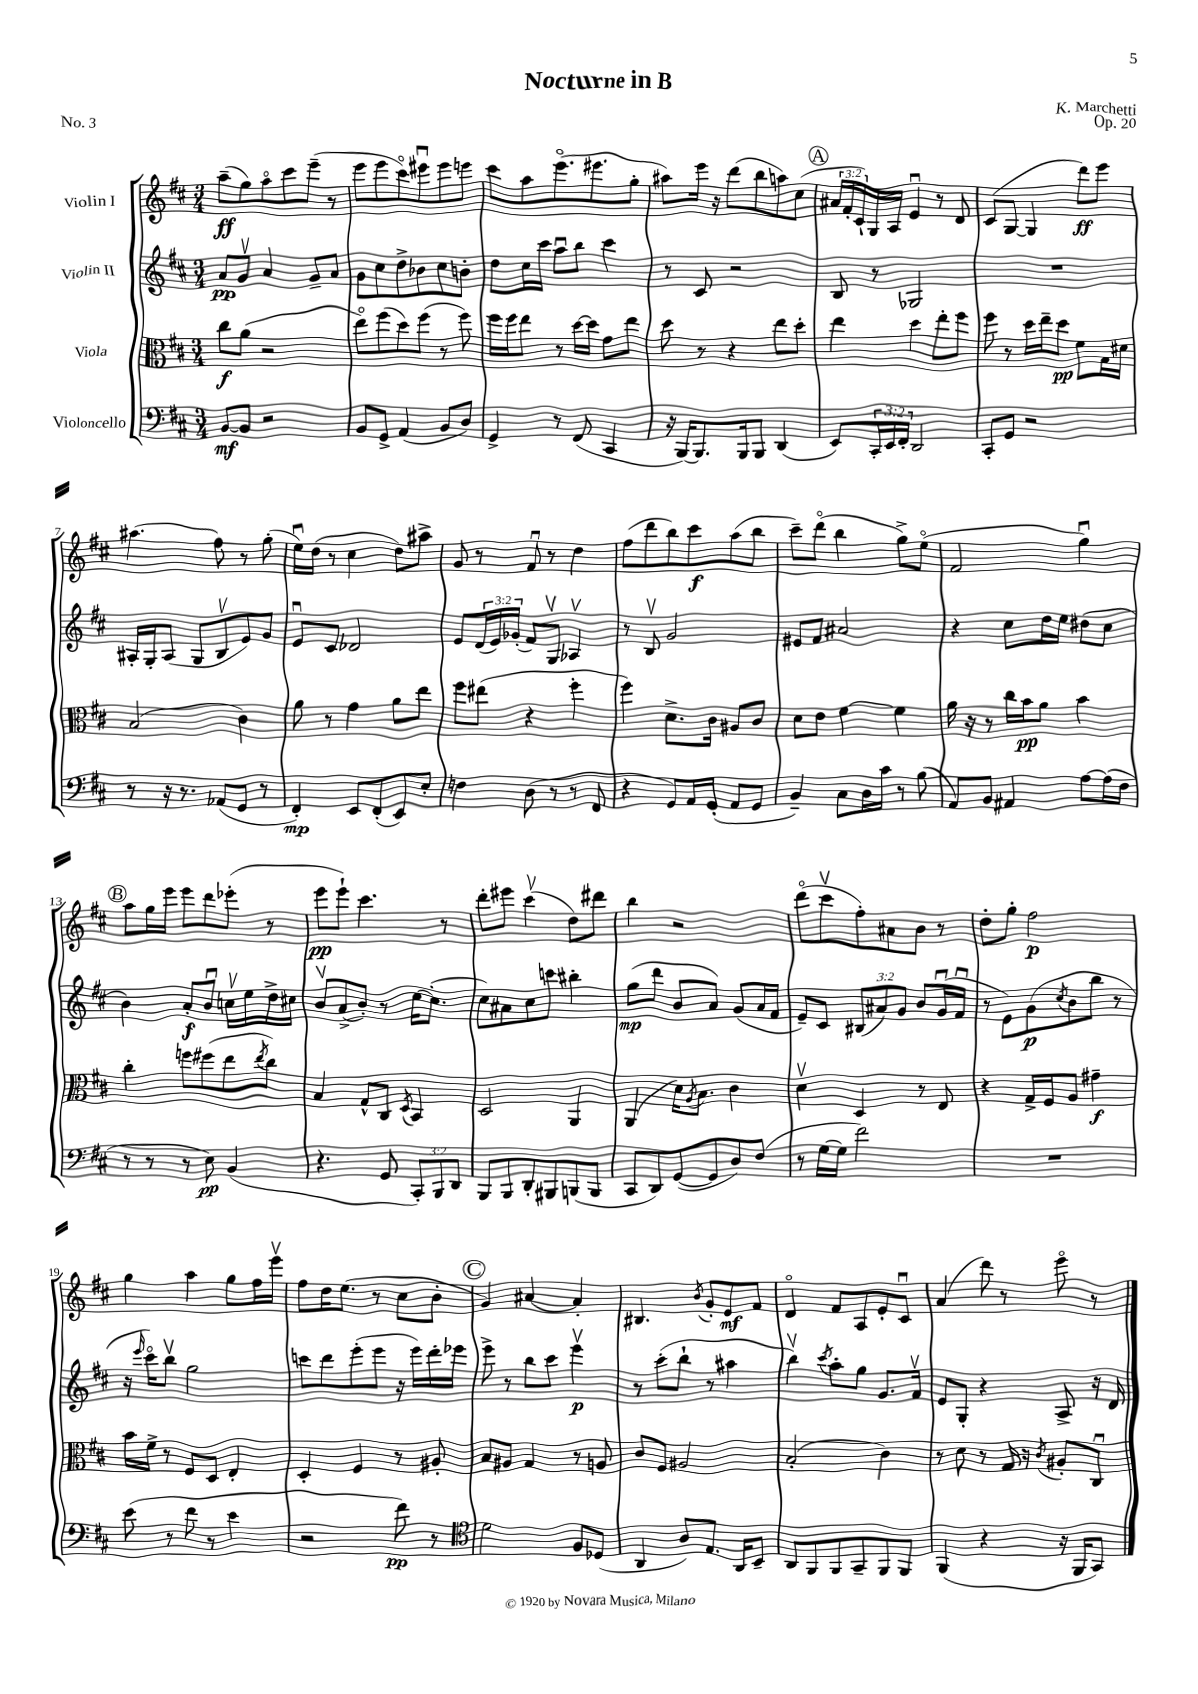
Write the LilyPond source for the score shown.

\header { title = "Nocturne in B" composer = "K. Marchetti" opus = "Op. 20" piece = "No. 3" }
<<
\new StaffGroup <<
\new Staff = "s0" \with { instrumentName = "Violin I" } {
    \clef treble \key d \major \numericTimeSignature \time 3/4 \override Staff.TupletNumber.text = #tuplet-number::calc-fraction-text
    a''8--\ff( g''8) a''8\flageolet cis'''8 e'''8--( r8 |
    e'''8 e'''8 cis'''8\flageolet) eis'''8\downbow eis'''8 e'''8 |
    cis'''8 a''8 e'''8.\flageolet( eis'''8. g''8-. |
    ais''8) e'''16 r16 d'''8( b''8 a''8) cis''8( |
    \mark \markup { \circle "A" } \tuplet 3/2 { ais'16 fis'16-. cis'16-!) } g16 a16 e'4\downbow r8 d'8 |
    cis'8( g8~ g4 d'''8\ff) e'''8 |
    ais''4.( fis''8) r8 g''8-.( |
    e''16\downbow) d''16( r8 cis''4 d''8) ais''8-> |
    g'8 r8 fis'8\downbow r8 d''4 |
    fis''8( d'''8 b''8) cis'''8\f a''8( b''8 |
    cis'''8--) d'''8\flageolet( b''4 g''8->) e''8\flageolet( |
    fis'2 g''4\downbow) |
    \mark \markup { \circle "B" } a''8 g''16 e'''16 e'''8 d'''8 ees'''8-.( r8 |
    e'''8\pp e'''8-!) cis'''4. r8 |
    d'''8-. eis'''8 cis'''4\upbow( d''8) dis'''8 |
    b''4 r2 |
    d'''8\flageolet( cis'''8\upbow fis''8-.) ais'8 b'8 r8 |
    d''8-. g''8-. fis''2\p |
    g''4 a''4 g''8 fis''16 e'''16\upbow |
    fis''8 d''16 e''8.( r8 cis''8 b'8-. |
    \mark \markup { \circle "C" } g'4) ais'4~ ais'4-. |
    bis4. \acciaccatura { b'8 } g'8-. e'8\mf fis'8 |
    d'4\flageolet fis'8 a8 e'8-. cis'8\downbow |
    a'4( d'''8) r8 e'''8\flageolet r8 \bar "|." |
}
\new Staff = "s1" \with { instrumentName = "Violin II" } {
    \clef treble \key d \major \numericTimeSignature \time 3/4 \override Staff.TupletNumber.text = #tuplet-number::calc-fraction-text
    a'8\pp g'8\upbow a'4 g'8-- a'8 |
    g'8 cis''8 d''8-> bes'8 cis''8 b'8-. |
    d''8 cis''16 cis'''16 a''8\downbow b''8 cis'''4 |
    r8 cis'8 r2 |
    \mark \markup { \circle "A" } b8 r8 ges2 |
    R2. |
    ais16-. g16-. ais8( g8 b8\upbow e'8) g'8 |
    e'8\downbow cis'8 des'2 |
    e'8 \tuplet 3/2 { d'16( e'16) ges'16-.( } fis'8) g8\upbow aes4\upbow |
    r8 b8\upbow g'2 |
    eis'8 fis'8 ais'2 |
    r4 cis''8 d''16 e''16 dis''8( cis''8 |
    \mark \markup { \circle "B" } b'4) a'8-.\f b'8\downbow c''16\upbow e''16 d''16-> cis''16 |
    b'8\upbow a'8->( b'8-.) r8 cis''16~ cis''8.-.( |
    cis''8) ais'8 cis''8 c'''8 bis''4-. |
    g''8\mp( d'''8 b'8 a'8) g'8( a'16 fis'16 |
    e'8--) cis'8 \tuplet 3/2 { bis8( ais'8) g'8 } b'8 g'16\downbow( fis'16\downbow |
    r8 e'8) g'8\p( \acciaccatura { cis''8 } b'8 b''8 r8 |
    r16 \grace { e'''16 } cis'''16\flageolet) b''8\upbow g''2 |
    c'''8 d'''8 e'''8-.( e'''8 r16 e'''16) d'''16-. ees'''16 |
    \mark \markup { \circle "C" } e'''8-> r8 b''8 cis'''8 e'''4\upbow\p |
    r8 cis'''8-.( b''8-! r8 ais''4 |
    b''4\upbow) \acciaccatura { cis'''8 } a''8-. g''8 g'8. fis'16\upbow |
    e'8 g8-. r4 a8-> r16 d'16 \bar "|." |
}
\new Staff = "s2" \with { instrumentName = "Viola" } {
    \clef alto \key d \major \numericTimeSignature \time 3/4
    cis''8\f a'8( r2 |
    e''8\flageolet) fis''8( d''8) fis''8( r8 fis''8) |
    fis''16 fis''16 e''8 r8 d''16~ d''16 g'8 e''8 |
    d''8 r8 r4 e''8 d''8-. |
    \mark \markup { \circle "A" } e''4 d''4 e''8-. fis''8 |
    fis''8 r8 d''16 e''16-- d''8\pp fis'8 g16 dis'16 |
    b2( cis'4) |
    a'8 r8 g'4 a'8 e''8 |
    fis''8 eis''8( r4 fis''4-. |
    fis''4) d'8.-> cis'16 ais8 cis'8 |
    d'8 e'8 fis'4~ fis'4 |
    a'16 r16 r8 cis''16 b'16\pp a'8 b'4 |
    \mark \markup { \circle "B" } cis''4-. f''8 fis''8( e''8 \acciaccatura { e''8 } cis''8) |
    b4 g8-^ cis8 \acciaccatura { d8 } b,4 |
    d2 a,4 |
    a,4( d'16) \acciaccatura { a8 } b8. cis'4 |
    d'4\upbow d4 r8 e8 |
    r4 g16-> fis16 a8 gis'4--\f |
    b'16 fis'16-> r8 fis8 d8 e4-. |
    d4-. fis4 r8 ais8-. |
    \mark \markup { \circle "C" } b8 ais8 g4 r8 a8 |
    cis'8 fis8 ais2 |
    b2-.( cis'4) |
    r8 d'8 r8 g16 r16 \acciaccatura { cis'8 } ais8-. cis8\downbow \bar "|." |
}
\new Staff = "s3" \with { instrumentName = "Violoncello" } {
    \clef bass \key d \major \numericTimeSignature \time 3/4 \override Staff.TupletNumber.text = #tuplet-number::calc-fraction-text
    b,8~\mf b,8 r2 |
    b,8 g,8-> a,4( b,8 d8) |
    g,4-> r8 fis,8( cis,4 |
    r16 b,,16~) b,,8. b,,16 b,,8 d,4( |
    \mark \markup { \circle "A" } e,8) \tuplet 3/2 { cis,16-. e,16 fis,16-. } d,2 |
    cis,8-. g,8 r2 |
    r8 r16 r8. aes,8( g,8 r8 |
    fis,4-.\mp) e,8 fis,8-.( e,8) e8-. |
    f4 d8( r8 r8 fis,8 |
    r4 g,8) a,16 g,16-.( a,8 g,8 |
    b,4--) cis8 d16 cis'16 r8 b8( |
    a,8) b,8 ais,4 a8~ a16( fis16 |
    \mark \markup { \circle "B" } r8 r8 r8 e8\pp) b,4( |
    r4. g,8 \tuplet 3/2 { cis,8-.) b,,8 d,8 } |
    b,,8 b,,8 d,8-. bis,,8 b,,8( b,,8 |
    cis,8 d,8) g,8~( g,8 d8) fis8( |
    r8 g16~ g16 fis'2) |
    R2. |
    e'8( r8 fis'8 r8 e'4 |
    r2 fis'8\pp) r8 |
    \mark \markup { \circle "C" } \clef tenor d'2 fis8 des8( |
    a,4 a8) e8. a,16 b,8-- |
    a,8 fis,8 fis,8 g,8-- fis,8 fis,8 |
    fis,4( r4 r16 fis,16 g,8) \bar "|." |
}
>>
>>
